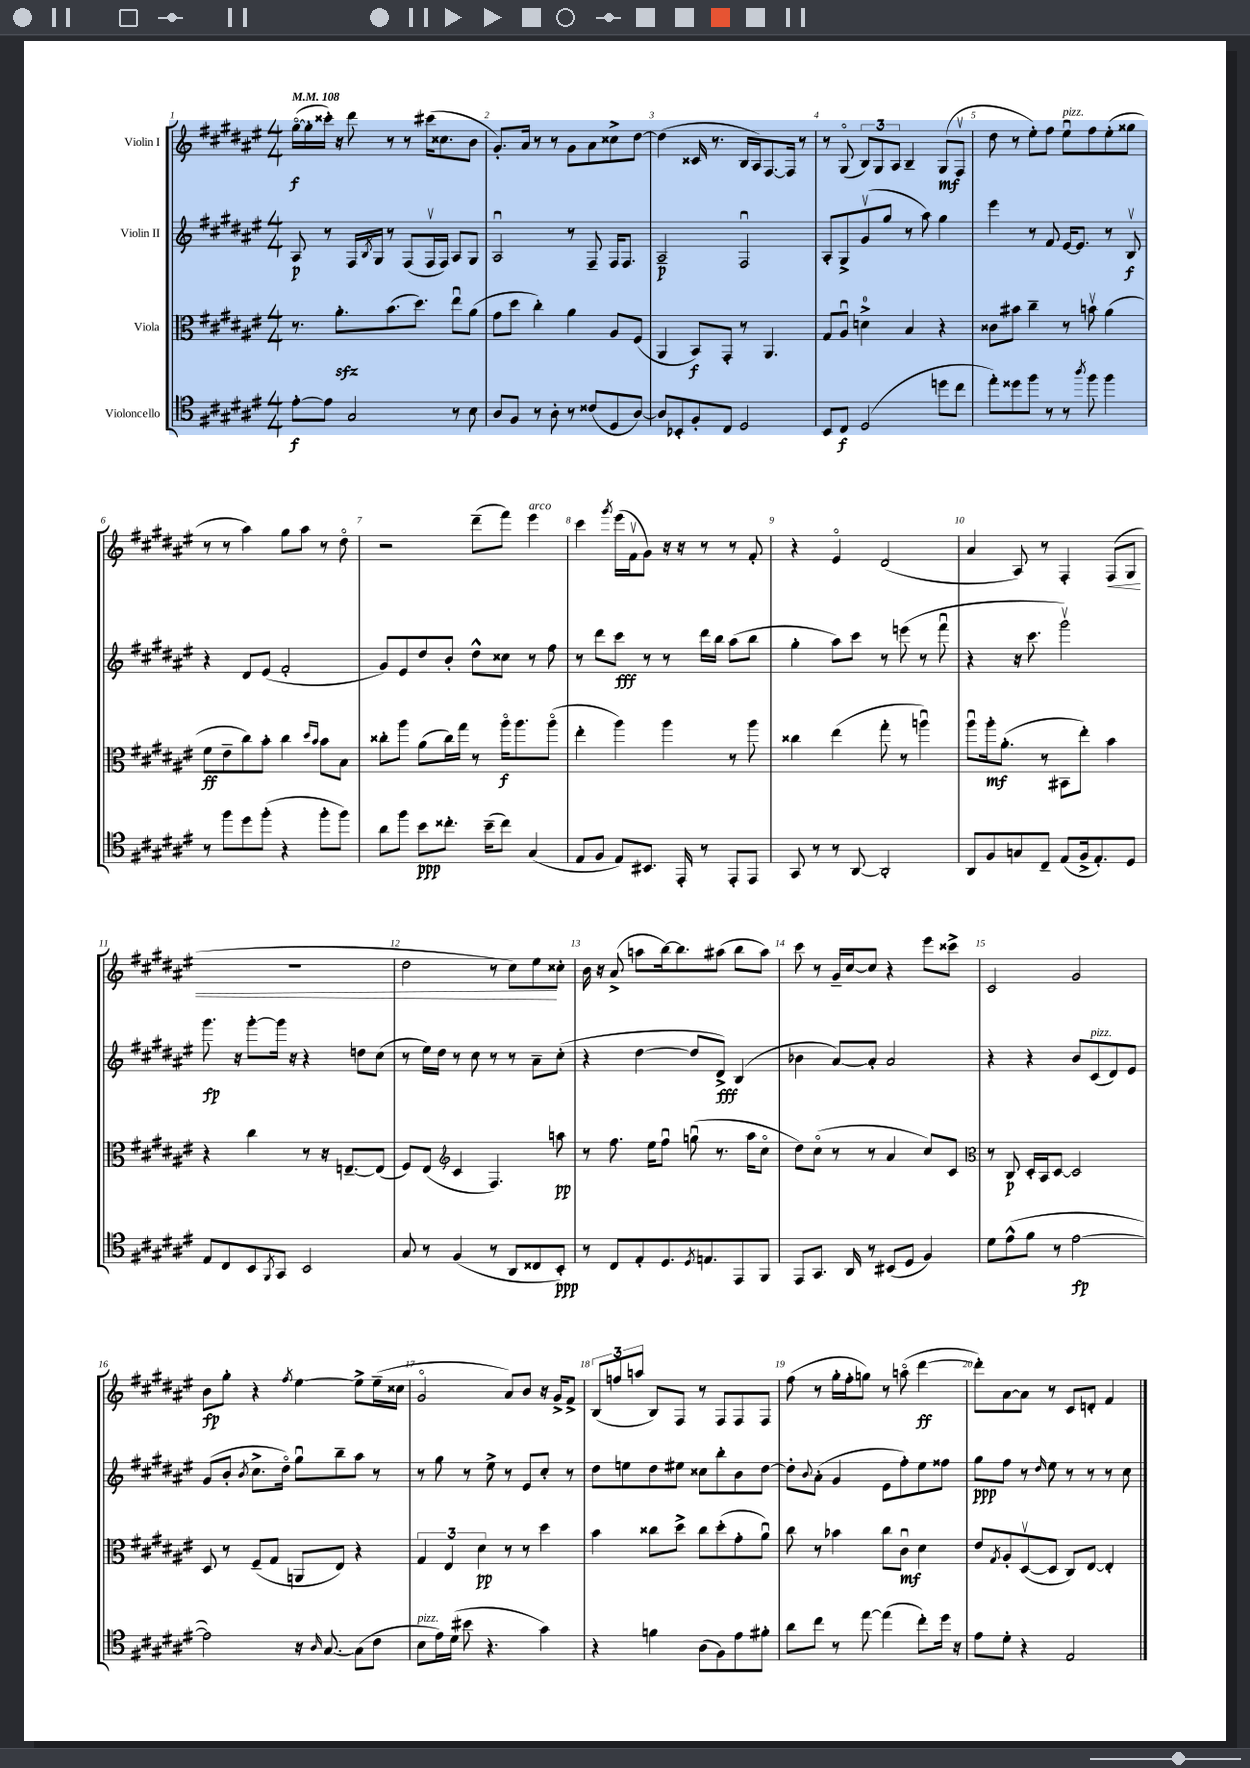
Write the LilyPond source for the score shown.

<<
\new StaffGroup <<
\new Staff = "s0" \with { instrumentName = "Violin I" } {
    \clef treble \key fis \major \numericTimeSignature \time 4/4 \tempo 4 = 108
    gis''16~\flageolet\f( gis''16-. cisis'''16-.) r16 dis'''8 r8 r8 cis'''16( cisis''8. b'8 |
    gis'8.-.) ais'16 r8 r8 gis'8 ais'8 cisis''8-> dis''8~ |
    dis''4( cisis'16 r8. b16 ais16) fis8.~ fis16 r8 |
    r8 gis8\flageolet( \tuplet 3/2 { b8) gis8 ais8 } b4-- gis8\mf( fis8\upbow |
    dis''8 r8 eis''8-.) fis''8 eis''8\downbow^\markup { \italic "pizz." } fis''8 eis''8-.( gisis''8 |
    r8 r8 ais''4) gis''8 ais''8 r8 dis''8\flageolet |
    r2 dis'''8--( fis'''8) eis'''4^\markup { \italic "arco" } |
    cis'''4 \acciaccatura { gis'''8 } eis'''16( fis'16\upbow gis'8) r16 r16 r8 r8 fis'8-. |
    r4 eis'4\flageolet dis'2( |
    ais'4 ais8) r8 fis4-. fis8\<( gis8 |
    R1 |
    dis''2 r8 cis''8) eis''8\! cisis''8-. |
    b'16 r16 ais'8->( a''8 b''16~) b''8. ais''8( b''8 ais''8) |
    cis'''8 r8 gis'16-- cis''16~ cis''8 r4 eis'''8 cisis'''8-> |
    cis'2 gis'2 |
    b'8\fp gis''8-. r4 \acciaccatura { fis''8 } eis''4~ eis''8-> eis''16--( cisis''16 |
    gis'2\flageolet ais'8) b'8 r16 gis'16-> fis'8-> |
    \tuplet 3/2 { b8( f''8 a''8 } b8) fis8 r8 fis8 fis8 fis8 |
    fis''8( r8 gis''16-. fis''16-. g''8) r8 a''8\flageolet( dis'''4~\ff |
    dis'''8-.) ais'8~ ais'8 r8 cis'8 d'8-. fis'4 \bar "|." |
}
\new Staff = "s1" \with { instrumentName = "Violin II" } {
    \clef treble \key fis \major \numericTimeSignature \time 4/4
    ais8\p r8 fis16 \acciaccatura { b8 } gis16 r8 fis8( fis16\upbow fis16) ais8 gis8 |
    ais2\downbow r8 fis8-- fis16 fis8. |
    ais2--\p fis2\downbow |
    ais8-. gis8-> gis'8\upbow( gis''8 r8 ais''8) gis''4 |
    eis'''4 r8 fis'8 eis'16~ eis'8. r8 b8\upbow\f |
    r4 dis'8 eis'8( fis'2-. |
    gis'8) eis'8 dis''8 b'8-. dis''8-^ cisis''8 r8 fis''8 |
    r8 dis'''8 cis'''8\fff r8 r8 dis'''16 b''16 ais''8( b''8 |
    gis''4-. ais''8) cis'''8 r8 e'''8( r8 fis'''8\downbow |
    r4 r16 cis'''8. gis'''2\upbow) |
    gis'''8.\fp r16 gis'''8~-. gis'''16 r16 r4 d''8 cis''8( |
    r8 eis''16) dis''16 r8 cis''8 r8 r8 ais'8-- cis''8-.( |
    r4 dis''4~ dis''8 dis'8->\fff) b4( |
    bes'4 ais'8~) ais'8-. ais'2 |
    r4 r4 b'8 cis'8^\markup { \italic "pizz." }( dis'8) eis'8 |
    gis'8( b'8-. \acciaccatura { b'8 } cis''8.-> dis''16\flageolet) gis''8\downbow b''8-- ais''8 r8 |
    r8 gis''8 r8 eis''8-> r8 eis'8 cis''8-. r8 |
    dis''8 e''8 dis''8 eis''8 cisis''8 b''8-. b'8 dis''8~ |
    dis''8-. \appoggiatura { b'8 } ais'8-.( gis'4 eis'8 fis''8-.) eis''8 fisis''8 |
    gis''8\ppp fis''8 r8 \grace { dis''16 } eis''8 r8 r8 r8 cis''8 \bar "|." |
}
\new Staff = "s2" \with { instrumentName = "Viola" } {
    \clef alto \key fis \major \numericTimeSignature \time 4/4
    r8. ais'8.-.\sfz b'8.( dis''8.) eis''8\downbow ais'8( |
    gis'8 dis''8 cis''4-.) ais'4 ais8 fis8( |
    ais,4 b,8\f) gis,8-. r8 ais,4. |
    gis8 ais8\downbow d'4-0-> b4 r4 |
    cisis'8 bis'8 cis''4-- r8 b'8\upbow ais'4( |
    fis'8\ff eis'8-- cis''8) b'8-. cis''4 \grace { dis''16 b'16 } b'8 b8 |
    cisis''8-. ais''8 ais'8( cisis''16) gis''16 r8 ais''16\flageolet\f ais''8. ais''8\flageolet( |
    eis''4-. ais''4) ais''4 r8 ais''8 |
    cisis''4 eis''4( gis''8-. r8 a''4\downbow) |
    ais''8\downbow ais''16-.\mf ais'8.-.( r8 bis,8 eis''8-.) b'4 |
    r4 cis''4 r8 r16 e8.~-- e8( |
    fis8) eis8( \clef treble cis'4 fis4.) a''8\pp |
    r8 fis''8. eis''16 fis''8\downbow g''8\downbow( r8. ais''16 cis''8\flageolet |
    dis''8) cis''8\flageolet( r8 r8 ais'4 cis''8) cis'8 |
    \clef alto r8 cis8\p dis16-. b,16 dis8~ dis2 |
    dis8 r8 fis8--( gis8 a,8 eis8) r4 |
    \tuplet 3/2 { gis4 eis4 dis'4\pp } r8 r8 dis''4 |
    b'4 cisis''8 dis''8-> cisis''8 dis''8-.( gis'8-. ais'8\downbow) |
    cis''8 r8 bes'4 cis''8 cis'8\downbow\mf dis'4 |
    eis'8 \acciaccatura { gis8 } ais8-. dis8~\upbow( dis8 cis8) eis8~ eis4-. \bar "|." |
}
\new Staff = "s3" \with { instrumentName = "Violoncello" } {
    \clef tenor \key fis \major \numericTimeSignature \time 4/4
    eis'8~-.\f eis'8 gis2 r8 b8 |
    ais8 fis8 r8 ais8-. r8 cisis'8( dis8 ais8~) |
    ais8 bes,8-. fis8-. cis8 dis2 |
    b,8 cis8\f dis2( d''8 cis''8 |
    eis''8-.) disis''8 fis''8 r8 r8 \acciaccatura { ais''8 } fis''8 fis''4 |
    r8 fis''8 dis''8 fis''8-.( r4 fis''8-. fis''8) |
    ais'8 fis''8 b'8\ppp cisis''8.-. b'16--( cisis''8) gis4( |
    eis8 fis8 eis8) bis,8. eis,16-. r8 eis,8-. eis,8 |
    gis,8 r8 r8 ais,8~ ais,2-. |
    ais,8 fis8 g8 cis8-- eis8( fis16-> eis8.-.) dis8 |
    eis8 cis8 b,8 \acciaccatura { fis,8 } gis,8 b,2 |
    gis8 r8 fis4( r8 ais,8 cisis8 b,8-.\ppp) |
    r8 cis8 eis8-. dis8. \acciaccatura { dis8 } e8. eis,8 fis,8 |
    eis,8 gis,8. ais,16 r8 bis,8( dis8 fis4) |
    dis'8 eis'8-^( fis'8 r8 eis'2~\fp |
    eis'2) r16 \grace { ais16 } gis8.~ gis8( cis'8 |
    b8^\markup { \italic "pizz." } eis'16) dis'16( bis'8 r4. gis'4) |
    r4 f'4 ais8( fis8) eis'8 fis'8-. |
    ais'8 cis''8 r8 eis''8~ eis''4( cis''8-.) dis''16 r16 |
    eis'8 dis'8-. r4 eis2 \bar "|." |
}
>>
>>
\layout { \context { \Score \override BarNumber.break-visibility = ##(#f #t #t) barNumberVisibility = #all-bar-numbers-visible } }
